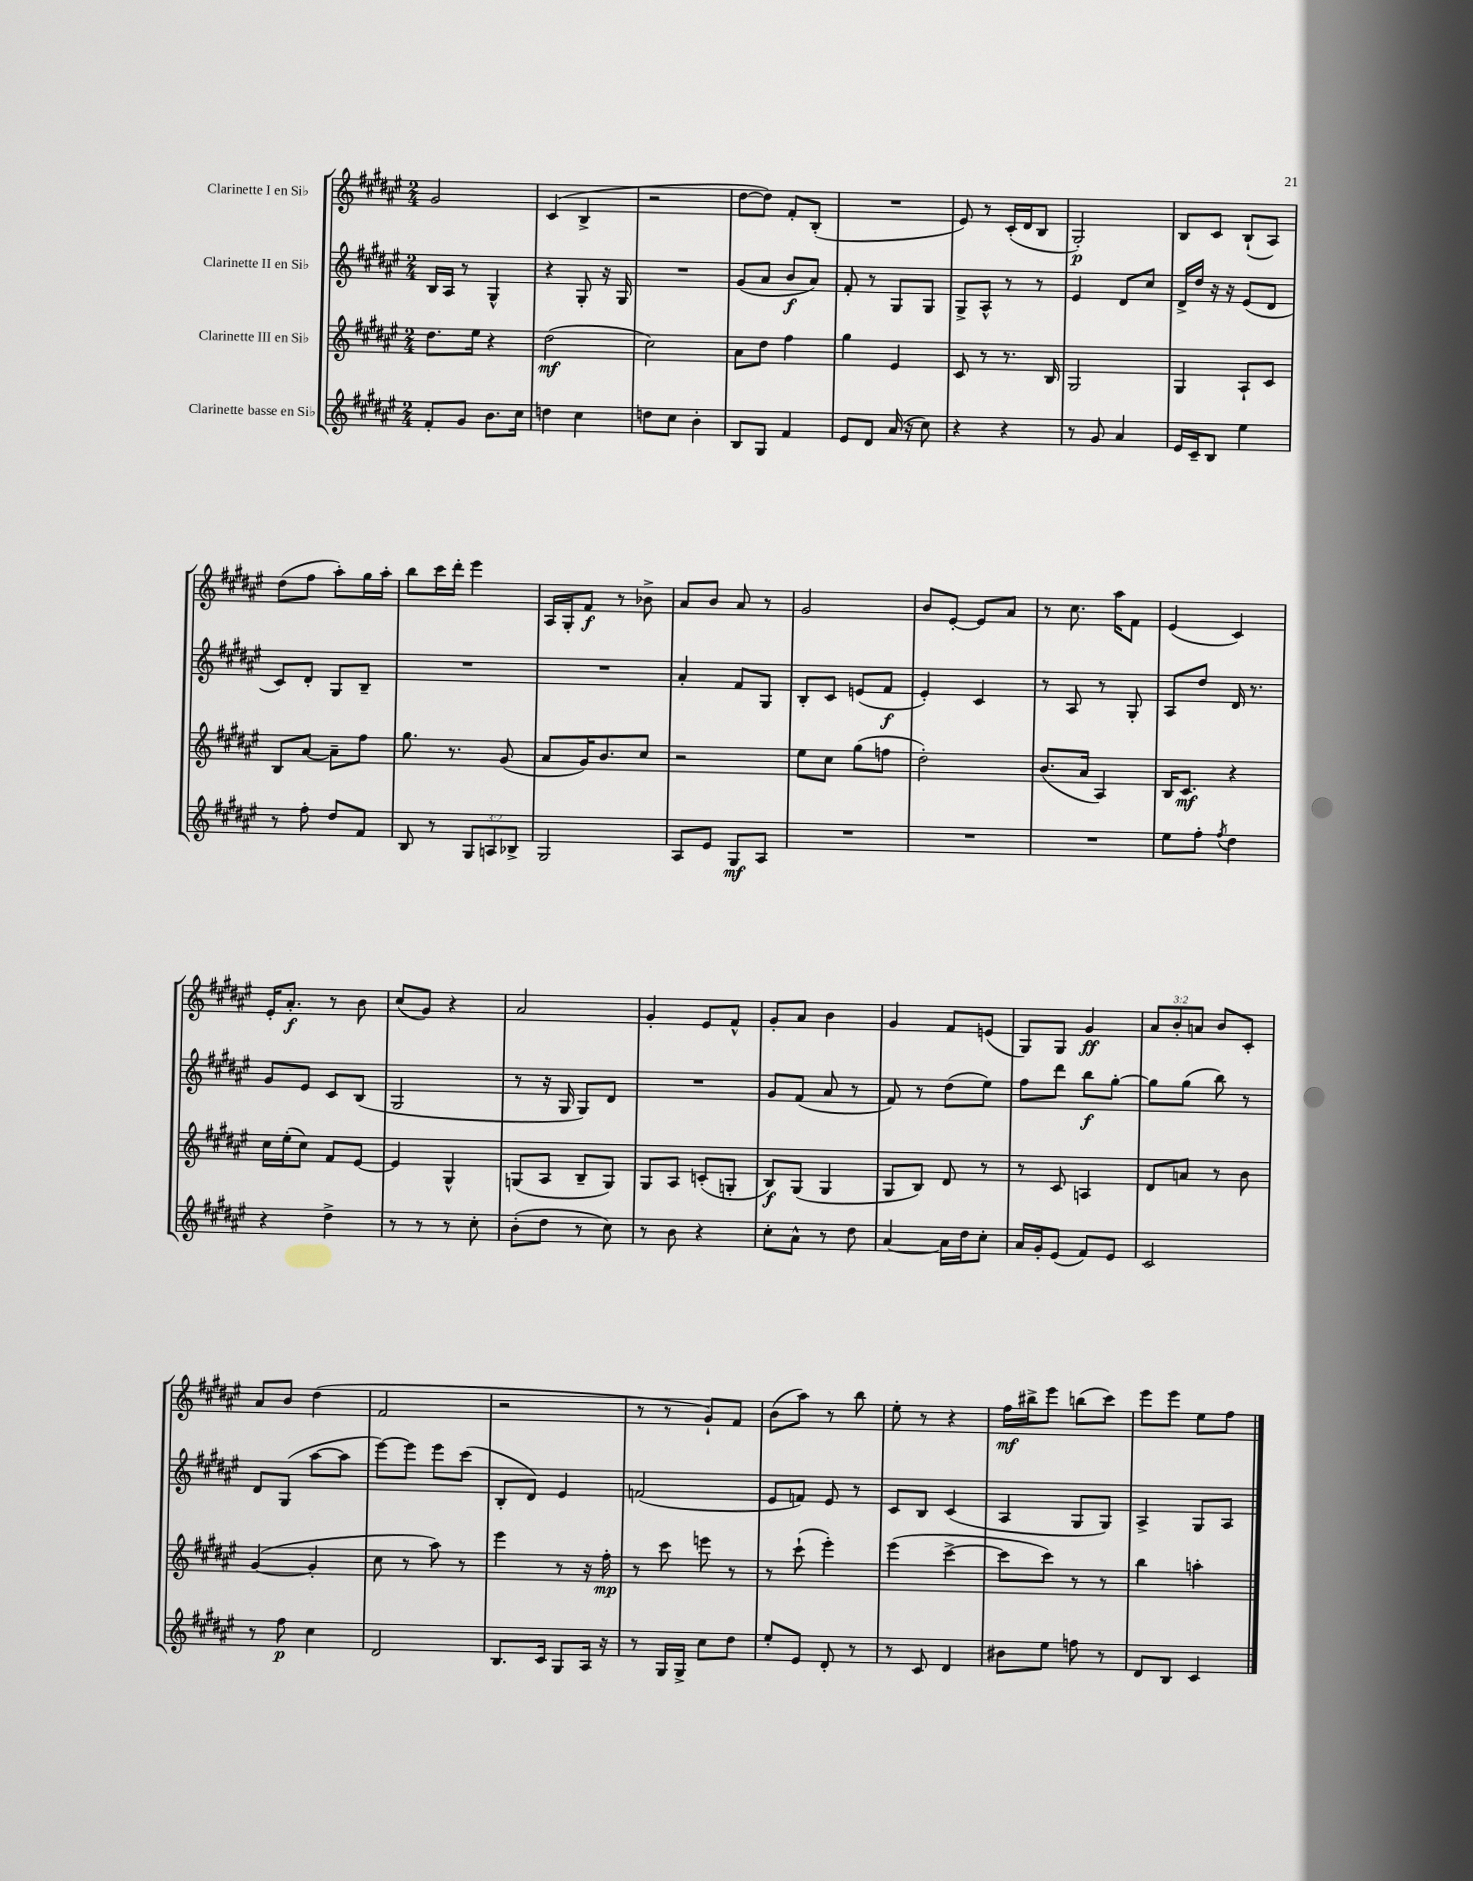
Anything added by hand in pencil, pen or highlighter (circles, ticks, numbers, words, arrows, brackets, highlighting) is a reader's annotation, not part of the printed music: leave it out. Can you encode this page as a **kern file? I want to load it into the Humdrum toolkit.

**kern	**dynam	**kern	**dynam	**kern	**dynam	**kern	**dynam
*part4	*part4	*part3	*part3	*part2	*part2	*part1	*part1
*staff4	*staff4	*staff3	*staff3	*staff2	*staff2	*staff1	*staff1
*I"Clarinette basse en Si♭	*	*I"Clarinette III en Si♭	*	*I"Clarinette II en Si♭	*	*I"Clarinette I en Si♭	*
*clefG2	*	*clefG2	*	*clefG2	*	*clefG2	*
*k[f#c#g#d#a#e#]	*	*k[f#c#g#d#a#e#]	*	*k[f#c#g#d#a#e#]	*	*k[f#c#g#d#a#e#]	*
*M2/4	*	*M2/4	*	*M2/4	*	*M2/4	*
=24	=24	=24	=24	=24	=24	=24	=24
8f#'/L	.	8.dd#\L	.	16B/LL	.	2g#/	.
.	.	.	.	16A#/JJ	.	.	.
8g#/J	.	.	.	8r	.	.	.
.	.	16ee#\Jk	.	.	.	.	.
8.b\L	.	4r	.	4G#^^/	.	.	.
16cc#\Jk	.	.	.	.	.	.	.
=25	=25	=25	=25	=25	=25	=25	=25
4ddn\	.	(2dd#\	mf	4r	.	(4c#/	.
4cc#\	.	.	.	8G#'/	.	4B^/	.
.	.	.	.	16r	.	.	.
.	.	.	.	16G#/	.	.	.
=26	=26	=26	=26	=26	=26	=26	=26
8ddn\L	.	2cc#\)	.	2r	.	2r	.
8cc#\J	.	.	.	.	.	.	.
4b'\	.	.	.	.	.	.	.
=27	=27	=27	=27	=27	=27	=27	=27
8B/L	.	8a#\L	.	(8g#/L	.	[8dd#\L	.
8G#/J	.	8dd#\J	.	8a#/J	.	8dd#\J])	.
4f#/	.	4ff#\	.	8b/L	f	8f#'/L	.
.	.	.	.	8a#/J)	.	(8B'/J	.
=28	=28	=28	=28	=28	=28	=28	=28
8e#/L	.	4gg#\	.	8f#'/	.	2r	.
8d#/J	.	.	.	8r	.	.	.
(16a#/	.	4e#/	.	8G#/L	.	.	.
16r	.	.	.	.	.	.	.
8cc#\)	.	.	.	8G#/J	.	.	.
=29	=29	=29	=29	=29	=29	=29	=29
4r	.	8c#/	.	8G#^/L	.	8e#/)	.
.	.	8r	.	8A#^^/J	.	8r	.
4r	.	8.r	.	8r	.	(16c#'/LL	.
.	.	.	.	.	.	16d#/J	.
.	.	.	.	8r	.	8B/J	.
.	.	16B/	.	.	.	.	.
=30	=30	=30	=30	=30	=30	=30	=30
8r	.	2G#/	.	4e#/	.	2G#'/)	p
8g#/	.	.	.	.	.	.	.
4a#/	.	.	.	8d#/L	.	.	.
.	.	.	.	8cc#/J	.	.	.
=31	=31	=31	=31	=31	=31	=31	=31
16e#/LL	.	4G#/	.	16d#^/LL	.	8B/L	.
16c#~/J	.	.	.	16dd#/JJ	.	.	.
8B/J	.	.	.	16r	.	8c#/J	.
.	.	.	.	16r	.	.	.
4ee#\	.	8A#`/L	.	(8e#/L	.	(8B`/L	.
.	.	8c#/J	.	8d#/J	.	8A#/J)	.
!!LO:LB:g=z
=32	=32	=32	=32	=32	=32	=32	=32
8r	.	8B/L	.	8c#/L)	.	(8dd#\L	.
8ff#'\	.	[8a#/J	.	8d#'/J	.	8ff#\J	.
8dd#/L	.	8a#~\L]	.	8G#/L	.	8aa#'\L)	.
8f#/J	.	8ff#\J	.	8B~/J	.	16gg#\L	.
.	.	.	.	.	.	16aa#'\JJ	.
=33	=33	=33	=33	=33	=33	=33	=33
8B/	.	8.gg#\	.	2r	.	8bb\L	.
8r	.	.	.	.	.	16ccc#\L	.
.	.	8.r	.	.	.	16ddd#'\JJ	.
12G#/L	.	.	.	.	.	4eee#\	.
12An/	.	.	.	.	.	.	.
.	.	(8g#/	.	.	.	.	.
12B-X^/J	.	.	.	.	.	.	.
=34	=34	=34	=34	=34	=34	=34	=34
2G#/	.	8a#/L	.	2r	.	16A#/LL	.
.	.	.	.	.	.	16G#'/J	.
.	.	16g#/K)	.	.	.	8f#/J	f
.	.	8.b/	.	.	.	.	.
.	.	.	.	.	.	8r	.
.	.	8cc#/J	.	.	.	8b-X^\	.
=35	=35	=35	=35	=35	=35	=35	=35
8A#/L	.	2r	.	4a#'/	.	8a#/L	.
8e#/J	.	.	.	.	.	8b/J	.
8G#/L	mf	.	.	8f#/L	.	8a#/	.
8A#/J	.	.	.	8G#/J	.	8r	.
=36	=36	=36	=36	=36	=36	=36	=36
2r	.	8ee#\L	.	8B'/L	.	2g#/	.
.	.	8cc#\J	.	8c#/J	.	.	.
.	.	(8gg#\L	.	(8en/L	.	.	.
.	.	8ffn\J	.	8f#/J	f	.	.
=37	=37	=37	=37	=37	=37	=37	=37
2r	.	2dd#'\)	.	4e#'/)	.	8b/L	.
.	.	.	.	.	.	[8e#'/J	.
.	.	.	.	4c#/	.	8e#/L]	.
.	.	.	.	.	.	8a#/J	.
=38	=38	=38	=38	=38	=38	=38	=38
2r	.	(8.b/L	.	8r	.	8r	.
.	.	.	.	8A#/	.	8.cc#\	.
.	.	16a#/Jk	.	.	.	.	.
.	.	4A#/)	.	8r	.	.	.
.	.	.	.	.	.	16aa#\KL	.
.	.	.	.	8G#'/	.	8f#\J	.
=39	=39	=39	=39	=39	=39	=39	=39
8ee#\L	.	16B/KL	.	8A#/L	.	(4e#/	.
.	.	8.c#/J	mf	.	.	.	.
8ff#'\J	.	.	.	8dd#/J	.	.	.
8qff#/	.	.	.	.	.	.	.
4dd#\	.	4r	.	16d#/	.	4c#/)	.
.	.	.	.	8.r	.	.	.
!!LO:LB:g=z
=40	=40	=40	=40	=40	=40	=40	=40
4r	.	16cc#\LL	.	8g#/L	.	16e#'/KL	.
.	.	(16ee#'\J	.	.	.	8.a#'/J	f
.	.	8cc#\J)	.	8e#/J	.	.	.
4dd#^\	.	8f#/L	.	8c#/L	.	8r	.
.	.	[8e#/J	.	(8B/J	.	8b\	.
=41	=41	=41	=41	=41	=41	=41	=41
8r	.	4e#/]	.	2G#/	.	(8cc#/L	.
8r	.	.	.	.	.	8g#/J)	.
8r	.	4G#^^/	.	.	.	4r	.
8cc#'\	.	.	.	.	.	.	.
=42	=42	=42	=42	=42	=42	=42	=42
(8b'\L	.	(8Gn/L	.	8r	.	2a#/	.
8dd#\J	.	8A#/J	.	16r	.	.	.
.	.	.	.	16G#/	.	.	.
8r	.	8B~/L	.	8G#/L)	.	.	.
8cc#\)	.	8G/J)	.	8d#/J	.	.	.
=43	=43	=43	=43	=43	=43	=43	=43
8r	.	8G#/L	.	2r	.	4g#'/	.
8b\	.	8A#/J	.	.	.	.	.
4r	.	(8cn'/L	.	.	.	8e#/L	.
.	.	8Gn'/J	.	.	.	8f#^^/J	.
=44	=44	=44	=44	=44	=44	=44	=44
8cc#'\L	.	8B/L)	f	8g#/L	.	8g#'/L	.
8a#^^\J	.	(8G#/J	.	(8f#/J	.	8a#/J	.
8r	.	4G#/	.	8a#/	.	4b\	.
8dd#\	.	.	.	8r	.	.	.
=45	=45	=45	=45	=45	=45	=45	=45
[4a#/	.	8G#/L	.	8f#/)	.	4g#/	.
.	.	8B/J)	.	8r	.	.	.
16a#\LL]	.	8d#/	.	(8dd#\L	.	8f#/L	.
16dd#\J	.	.	.	.	.	.	.
8cc#'\J	.	8r	.	8ee#\J)	.	(8en/J	.
=46	=46	=46	=46	=46	=46	=46	=46
16a#/LL	.	8r	.	8ff#\L	.	8G#/L)	.
16g#'/J	.	.	.	.	.	.	.
(8e#/J	.	8c#/	.	8ddd#\J	.	8G#/J	.
8f#/L)	.	4An/	.	8bb\L	f	4g#/	ff
8e#/J	.	.	.	[8gg#'\J	.	.	.
=47	=47	=47	=47	=47	=47	=47	=47
2c#/	.	8d#/L	.	8gg#\L]	.	12a#/L	.
.	.	.	.	.	.	12b'/	.
.	.	8an/J	.	(8gg#\J	.	.	.
.	.	.	.	.	.	12an/J	.
.	.	8r	.	8bb\)	.	8b/L	.
.	.	8b\	.	8r	.	8c#'/J	.
!!LO:LB:g=z
=48	=48	=48	=48	=48	=48	=48	=48
8r	.	([4g#/	.	8d#/L	.	8a#/L	.
8ff#\	p	.	.	(8G#/J	.	8b/J	.
4cc#\	.	4g#'/]	.	[8aa#\L	.	(4dd#\	.
.	.	.	.	8aa#\J]	.	.	.
=49	=49	=49	=49	=49	=49	=49	=49
2d#/	.	8cc#\	.	[8eee#\L)	.	2f#/	.
.	.	8r	.	8eee#\J]	.	.	.
.	.	8aa#\)	.	8eee#\L	.	.	.
.	.	8r	.	(8ccc#\J	.	.	.
=50	=50	=50	=50	=50	=50	=50	=50
8.B/L	.	4eee#\	.	8B'/L	.	2r	.
.	.	.	.	8d#/J)	.	.	.
16c#/Jk	.	.	.	.	.	.	.
8G#/L	.	8r	.	4e#/	.	.	.
16A#/Jk	.	16r	.	.	.	.	.
16r	.	16ff#'\	mp	.	.	.	.
=51	=51	=51	=51	=51	=51	=51	=51
8r	.	8r	.	(2fn/	.	8r	.
16G#/LL	.	8ccc#\	.	.	.	8r	.
16G#^/JJ	.	.	.	.	.	.	.
8cc#\L	.	8eeen\	.	.	.	8g#`/L)	.
8dd#\J	.	8r	.	.	.	8f#/J	.
=52	=52	=52	=52	=52	=52	=52	=52
8ee#'/L	.	8r	.	8e#/L	.	(8b\L	.
8e#/J	.	(8ccc#`\	.	8fn/J)	.	8aa#\J)	.
8d#'/	.	4eee#'\)	.	8e#/	.	8r	.
8r	.	.	.	8r	.	8bb\	.
=53	=53	=53	=53	=53	=53	=53	=53
8r	.	(4eee#\	.	8c#/L	.	8ee#'\	.
8c#/	.	.	.	8B/J	.	8r	.
4d#/	.	[4ccc#^\	.	(4c#/	.	4r	.
=54	=54	=54	=54	=54	=54	=54	=54
8b#X\L	.	8ccc#\L]	.	4A#/	.	16ff#\LL	mf
.	.	.	.	.	.	16bb#X^\J	.
8ee#\J	.	8ccc#\J)	.	.	.	8eee#\J	.
8ffn\	.	8r	.	8G#/L	.	(8bbn\L	.
8r	.	8r	.	8G#/J)	.	8ccc#\J)	.
=55	=55	=55	=55	=55	=55	=55	=55
8d#/L	.	4bb\	.	4A#^/	.	8eee#\L	.
8B/J	.	.	.	.	.	8eee#\J	.
4c#/	.	4aan'\	.	8G#/L	.	8ee#\L	.
.	.	.	.	8A#/J	.	8ff#\J	.
==	==	==	==	==	==	==	==
*-	*-	*-	*-	*-	*-	*-	*-
